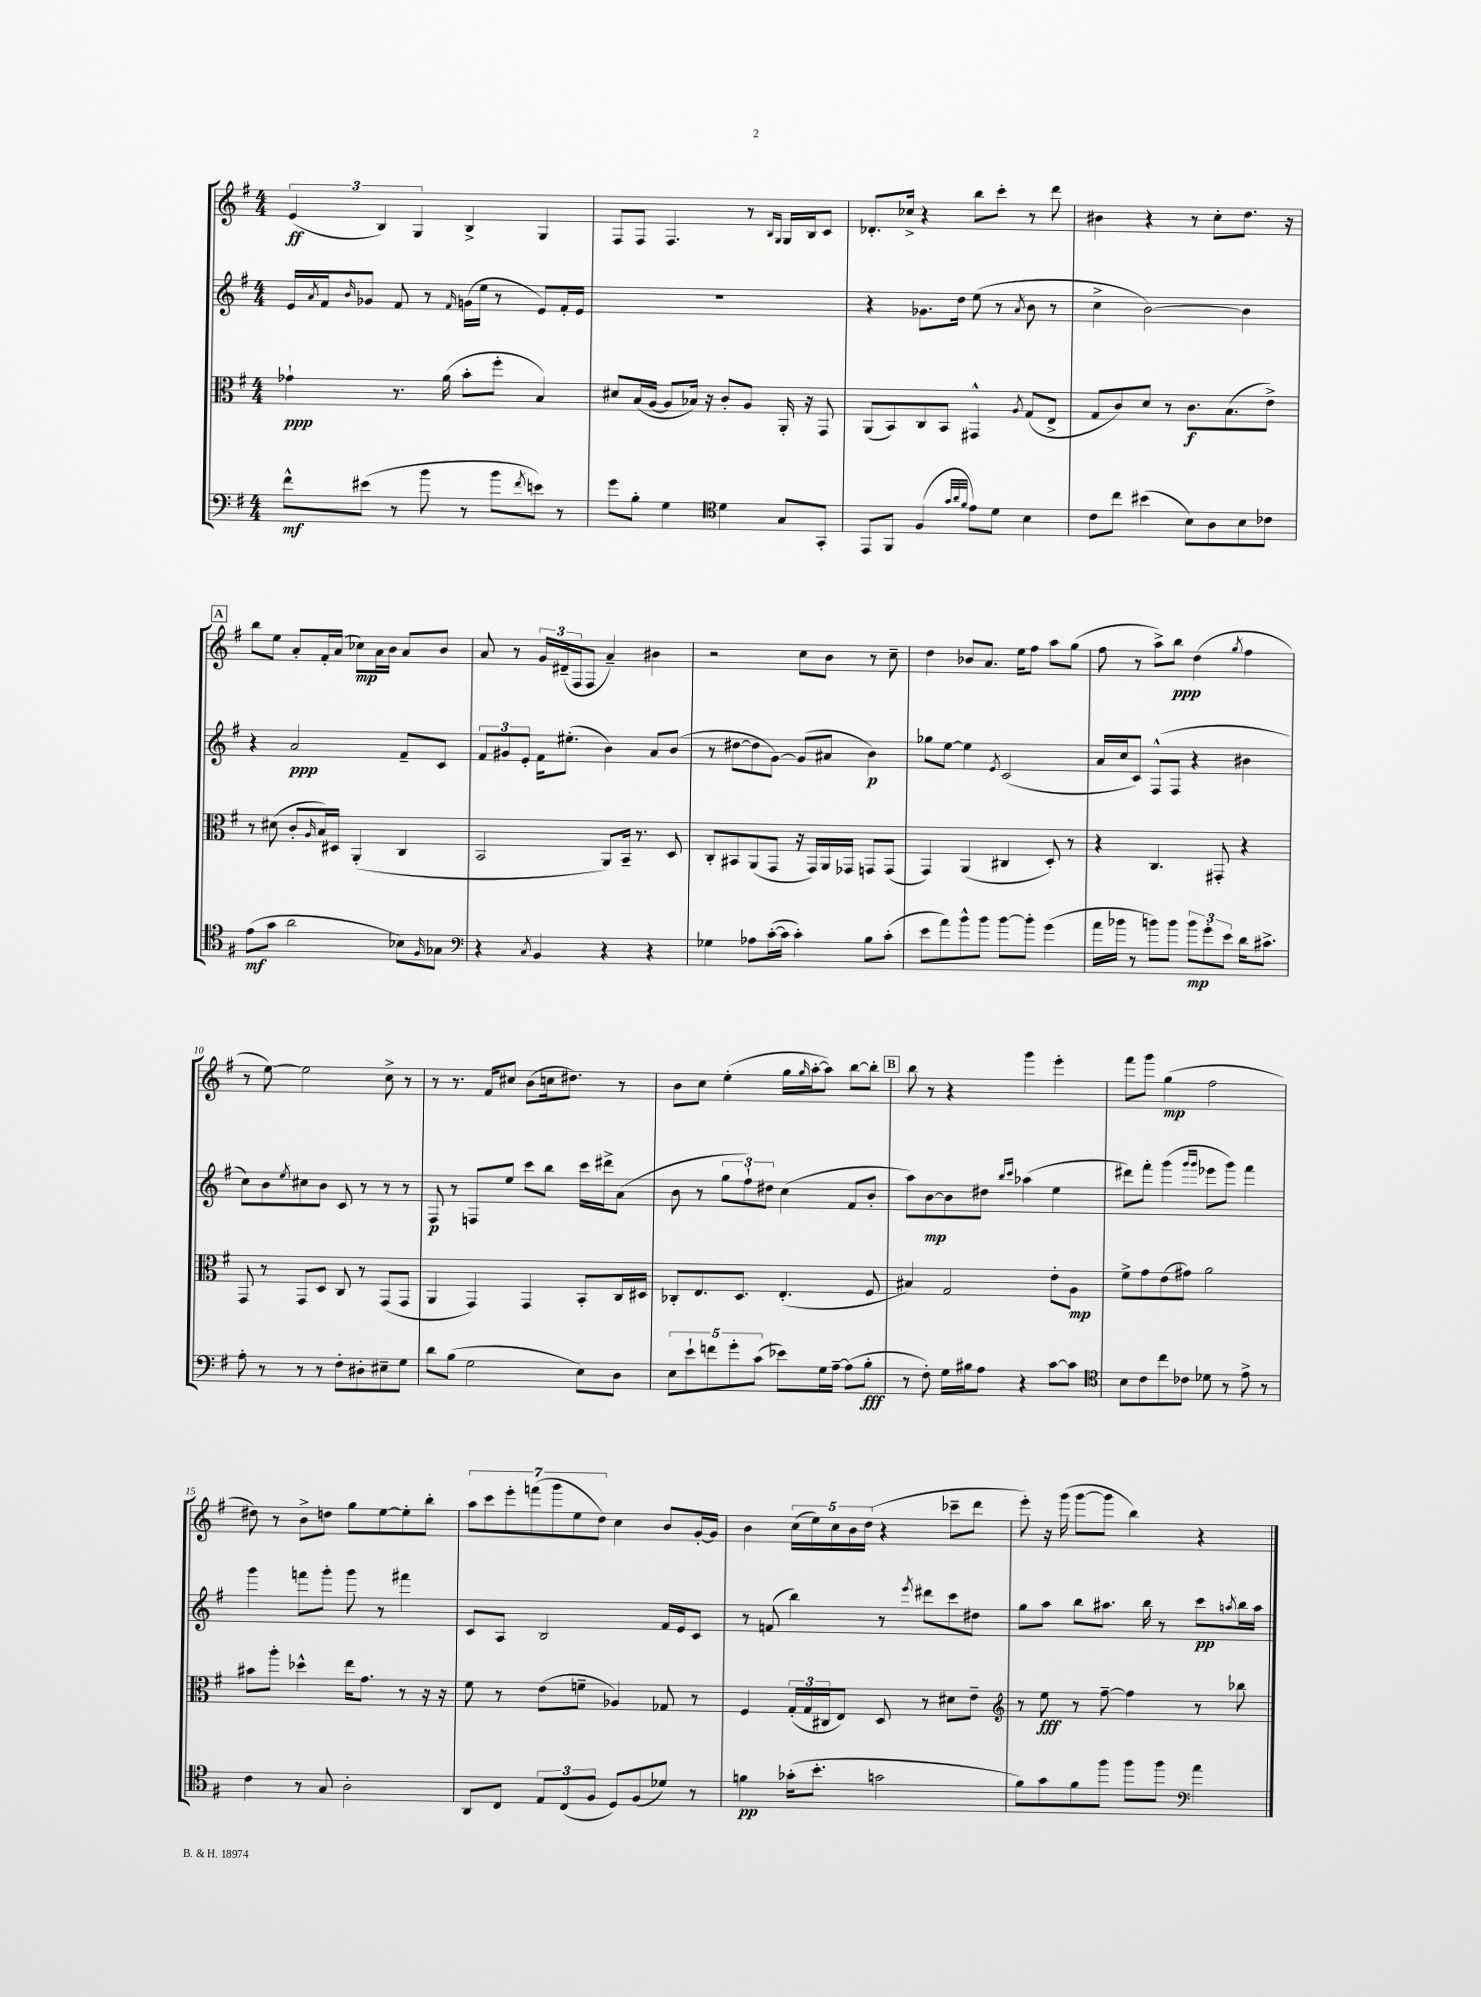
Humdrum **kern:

**kern	**dynam	**kern	**dynam	**kern	**dynam	**kern	**dynam
*part4	*part4	*part3	*part3	*part2	*part2	*part1	*part1
*staff4	*staff4	*staff3	*staff3	*staff2	*staff2	*staff1	*staff1
*clefF4	*	*clefC3	*	*clefG2	*	*clefG2	*
*k[f#]	*	*k[f#]	*	*k[f#]	*	*k[f#]	*
*M4/4	*	*M4/4	*	*M4/4	*	*M4/4	*
=1	=1	=1	=1	=1	=1	=1	=1
8f#^^\L	mf	4g-X`\	ppp	16e/LL	.	(6e/	ff
.	.	.	.	8qa/	.	.	.
.	.	.	.	16f#/J	.	.	.
.	.	.	.	16qqb/	.	.	.
(8e#X\J	.	.	.	8g-X/J	.	.	.
.	.	.	.	.	.	6B/)	.
8r	.	8.r	.	8f#/	.	.	.
.	.	.	.	.	.	6G/	.
8b\	.	.	.	8r	.	.	.
.	.	(16a\	.	.	.	.	.
.	.	.	.	16qqf#/	.	.	.
8r	.	8b'\L	.	(16gn\LL	.	4B^/	.
.	.	.	.	16ee\JJ	.	.	.
8b\L	.	8ff#'\J	.	8r	.	.	.
8qf#/	.	.	.	.	.	.	.
8en\J)	.	4B/)	.	8e/L)	.	4G/	.
8r	.	.	.	16f#'/L	.	.	.
.	.	.	.	16e/JJ	.	.	.
=2	=2	=2	=2	=2	=2	=2	=2
8g\L	.	8d#X/L	.	1r	.	8F#/L	.
8B'\J	.	(16B/L	.	.	.	8F#/J	.
.	.	[16A/JJ	.	.	.	.	.
4G\	.	8A/L]	.	.	.	4.F#/	.
.	.	16B-X/Jk)	.	.	.	.	.
.	.	16r	.	.	.	.	.
*clefC4	*	*	*	*	*	*	*
4d\	.	8c'/L	.	.	.	.	.
.	.	8A/J	.	.	.	8r	.
.	.	.	.	.	.	16qqB/LL	.
.	.	.	.	.	.	16qqG/JJ	.
8G/L	.	16AA'/	.	.	.	16G/LL	.
.	.	16r	.	.	.	16B/J	.
8GG'/J	.	8GG/	.	.	.	8c/J	.
=3	=3	=3	=3	=3	=3	=3	=3
8EE/L	.	(8AA/L	.	4r	.	8.d-X'/L	.
8FF#/J	.	8BB/)	.	.	.	.	.
.	.	.	.	.	.	16cc-X^/Jk	.
(4F#/	.	8C/	.	8.g-X\L	.	4r	.
.	.	8BB/J	.	.	.	.	.
.	.	.	.	16dd\Jk	.	.	.
32qqg/LLL	.	.	.	.	.	.	.
32qqa/	.	.	.	.	.	.	.
32qqf#/JJJ	.	.	.	.	.	.	.
8e\L)	.	4GG#X^^/	.	(8ee\	.	8bb\L	.
8d\J	.	.	.	8r	.	8ccc'\J	.
.	.	8qA/	.	8qa/	.	.	.
4B\	.	(8G/L	.	8b\	.	8r	.
.	.	8E^/J	.	8r	.	8ddd\	.
=4	=4	=4	=4	=4	=4	=4	=4
8c\L	.	8G/L	.	4cc^\	.	4b#X\	.
8cc\J	.	8c/)	.	.	.	.	.
(4b#X\	.	8d/J	.	[2b\)	.	4r	.
.	.	8r	.	.	.	.	.
8B\L)	.	8.c\L	f	.	.	8r	.
8A\	.	.	.	.	.	8cc'\L	.
.	.	(8.B\	.	.	.	.	.
8B\	.	.	.	4b\]	.	8.dd\J	.
8c-X\J	.	8e^\J)	.	.	.	.	.
.	.	.	.	.	.	16r	.
!!LO:LB:g=z
!!LO:REH:place=s1:t=A
=5	=5	=5	=5	=5	=5	=5	=5
(8e\L	mf	8r	.	4r	.	8bb\L	.
8g\J	.	(8d#X\	.	.	.	8ee\J	.
2a\	.	8c'/L	.	2a/	ppp	8a'/L	.
.	.	16qqA/	.	.	.	.	.
.	.	16B/L)	.	.	.	16f#'/L	.
.	.	16D#X/JJ	.	.	.	(16a/JJ	.
.	.	(4AA'/	.	.	.	8cc-X\L)	mp
.	.	.	.	.	.	16a\L	.
.	.	.	.	.	.	16b\JJ	.
8B-X\L)	.	4C/	.	8f#~/L	.	8a/L	.
16qqF#/	.	.	.	.	.	.	.
8G-X\J	.	.	.	8c/J	.	8b/J	.
=6	=6	=6	=6	=6	=6	=6	=6
*clefF4	*	*	*	*	*	*	*
4r	.	2BB/	.	12f#/L	.	8a/	.
.	.	.	.	12g#X/	.	.	.
.	.	.	.	.	.	8r	.
.	.	.	.	12e'/J	.	.	.
8qC/	.	.	.	.	.	.	.
4BB/	.	.	.	16f#\KL	.	24g/LL	.
.	.	.	.	.	.	(24d#X~/	.
.	.	.	.	(8.ee#X'\J	.	.	.
.	.	.	.	.	.	24F#/J	.
.	.	.	.	.	.	8F#/J	.
4r	.	8AA/L)	.	4b\)	.	4a~/)	.
.	.	16BB~/Jk	.	.	.	.	.
.	.	8.r	.	.	.	.	.
4r	.	.	.	8a/L	.	4b#X\	.
.	.	8D/	.	(8b/J	.	.	.
=7	=7	=7	=7	=7	=7	=7	=7
4G-X\	.	8C'/L	.	8r	.	2r	.
.	.	8BB#X/	.	[8dd#X\L	.	.	.
8A-X\L	.	(8AA/	.	8dd#\]	.	.	.
([16c'\L	.	8GG/J	.	[8g\J)	.	.	.
16c\JJ]	.	.	.	.	.	.	.
4c'\)	.	16r	.	(8g/L]	.	8cc\L	.
.	.	16GG/LL)	.	.	.	.	.
.	.	16AA/	.	8a#X/J	.	8b\J	.
.	.	16GG-X/JJ	.	.	.	.	.
8B\L	.	8GGn/L	.	4b\)	p	8r	.
(8c'\J	.	(8GG/J	.	.	.	8cc~\	.
=8	=8	=8	=8	=8	=8	=8	=8
8e\L	.	4GG/)	.	8gg-X\L	.	4dd\	.
8a\)	.	.	.	[8ee\J	.	.	.
8b^^\	.	(4AA/	.	4ee\]	.	8b-X/L	.
8b\J	.	.	.	.	.	8.a/J	.
.	.	.	.	8qe/	.	.	.
[8b\L	.	4C#X/	.	(2c/	.	.	.
.	.	.	.	.	.	16ee\KL	.
8b'\J]	.	.	.	.	.	8ff#\J	.
(4g\	.	8D'/)	.	.	.	8aa\L	.
.	.	8r	.	.	.	(8gg\J	.
=9	=9	=9	=9	=9	=9	=9	=9
16a\LL	.	4r	.	16a/LL	.	8ff#\	.
16b-X\JJ	.	.	.	16cc/J	.	.	.
8r	.	.	.	8c/J)	.	8r	.
8bn\L)	.	4.C/	.	(8F#^^/L	.	8aa^\L)	.
8b\J	.	.	.	8F#/J	.	8bb\J	ppp
12b\L	mp	.	.	4r	.	(4dd\	.
12g'\	.	.	.	.	.	.	.
.	.	8GG#X'/	.	.	.	.	.
12e\J	.	.	.	.	.	.	.
.	.	.	.	.	.	8qgg/	.
16d\KL	.	4r	.	4b#X\	.	4ff#\	.
8.c#X^\J	.	.	.	.	.	.	.
!!LO:LB:g=z
=10	=10	=10	=10	=10	=10	=10	=10
8A'\	.	8GG/	.	8cc\L)	.	8r	.
8r	.	8r	.	8b\	.	[8ee\)	.
.	.	.	.	8qee/	.	.	.
8r	.	8GG/L	.	8cc#X\	.	2ee\]	.
8r	.	8D/J	.	8b\J	.	.	.
8F#'\L	.	8C/	.	8c/	.	.	.
8D#X'\	.	8r	.	8r	.	.	.
8E#X~\	.	(8GG/L	.	8r	.	8cc^\	.
8G\J	.	8GG/J	.	8r	.	8r	.
=11	=11	=11	=11	=11	=11	=11	=11
8d\L	.	4AA/	.	8F#/	p	8r	.
(8B\J	.	.	.	8r	.	8.r	.
2G\	.	4GG/)	.	8Fn/L	.	.	.
.	.	.	.	.	.	16f#/KL	.
.	.	.	.	8ee/J	.	8cc#X/J	.
.	.	4GG/	.	8ccc\L	.	(8b\L	.
.	.	.	.	8bb\J	.	16ccn\k	.
.	.	.	.	.	.	8.dd#X\J)	.
8E\L)	.	8BB'/L	.	16ccc\LL	.	.	.
.	.	.	.	16ddd#X^\J	.	.	.
8D\J	.	16C/L	.	(8a\J	.	8r	.
.	.	16D#X/JJ	.	.	.	.	.
=12	=12	=12	=12	=12	=12	=12	=12
10E\L	.	8C-X'/L	.	8b\	.	8b\L	.
10e`\	.	.	.	.	.	.	.
.	.	8.E/	.	8r	.	8cc\J	.
10fn\	.	.	.	.	.	.	.
.	.	.	.	12gg\L	.	(4ee'\	.
10g'\	.	.	.	.	.	.	.
.	.	8.D/J	.	.	.	.	.
.	.	.	.	12ff#`\)	.	.	.
(10c\J	.	.	.	.	.	.	.
.	.	.	.	12dd#X\J	.	.	.
8e-X\L)	.	(4.E'/	.	(4cc\	.	16gg\LL	.
.	.	.	.	.	.	16qqgg/	.
.	.	.	.	.	.	[16aa'\J	.
16G\L	.	.	.	.	.	8aa\J])	.
[16A~\JJ	.	.	.	.	.	.	.
(8A\L]	.	.	.	8f#/L	.	[8bb\L	.
8B'\J	fff	8F#/	.	8b'/J	.	8bb'\J]	.
!!LO:REH:place=s1:t=B
=13	=13	=13	=13	=13	=13	=13	=13
8r	.	4B#X/)	.	8aa\L)	.	8bb\	.
8F#'\)	.	.	.	[8b\	mp	8r	.
16G\LL	.	2G/	.	8b\]	.	4r	.
16B#X\J	.	.	.	.	.	.	.
8A\J	.	.	.	8dd#X\J	.	.	.
.	.	.	.	16qqbb/LL	.	.	.
.	.	.	.	16qqccc/JJ	.	.	.
4r	.	.	.	(4aa-X\	.	4ggg\	.
[8c\L	.	8e'\L	.	4ee\	.	4eee'\	.
8c\J]	.	8A\J	mp	.	.	.	.
=14	=14	=14	=14	=14	=14	=14	=14
*clefC4	*	*	*	*	*	*	*
8B\L	.	8f#^\L	.	8ddd#X\L)	.	8fff#\L	.
8c\	.	8g\	.	8fff#'\J	.	8ggg\J	.
8cc\	.	(8e\	.	(4ggg\	.	(4gg\	mp
8c-X\J	.	8g#X\J)	.	.	.	.	.
.	.	.	.	16qqggg/LL	.	.	.
.	.	.	.	16qqggg/JJ	.	.	.
8d-X\	.	2a\	.	8eee-X\L	.	2ff#\	.
8r	.	.	.	8ggg\J)	.	.	.
8e^\	.	.	.	4fff#\	.	.	.
8r	.	.	.	.	.	.	.
!!LO:LB:g=z
=15	=15	=15	=15	=15	=15	=15	=15
4c\	.	8b#X\L	.	4ggg\	.	8dd#X\)	.
.	.	8aa'\J	.	.	.	8r	.
8r	.	4dd-X^^\	.	8fffn\L	.	8b^\L	.
8G/	.	.	.	8ggg'\J	.	8ddn\J	.
2A'\	.	16ee\KL	.	8ggg\	.	8gg\L	.
.	.	8.g\J	.	.	.	.	.
.	.	.	.	8r	.	[8ee\	.
.	.	8r	.	4fff#X\	.	8ee'\]	.
.	.	16r	.	.	.	8bb'\J	.
.	.	16r	.	.	.	.	.
=16	=16	=16	=16	=16	=16	=16	=16
8AA/L	.	8f#\	.	8c/L	.	14aa\L	.
.	.	.	.	.	.	14ccc\	.
8C/J	.	8r	.	8A/J	.	.	.
.	.	.	.	.	.	14eee'\	.
.	.	.	.	.	.	(14fffn\	.
12E/L	.	(8e\L	.	2B/	.	.	.
.	.	.	.	.	.	14ggg\	.
(12C/	.	.	.	.	.	.	.
.	.	.	.	.	.	14ee\	.
.	.	8fn~\J	.	.	.	.	.
12F#/J	.	.	.	.	.	.	.
.	.	.	.	.	.	14dd\J)	.
8D/L)	.	4A-X/)	.	.	.	4cc\	.
(8F#/	.	.	.	.	.	.	.
8d-X/J)	.	8G-X/	.	16f#/LL	.	8b/L	.
.	.	.	.	16e/J	.	.	.
8r	.	8r	.	8c/J	.	[16g'/L	.
.	.	.	.	.	.	16g/JJ]	.
=17	=17	=17	=17	=17	=17	=17	=17
4fn\	pp	4F#/	.	8r	.	4b\	.
.	.	.	.	(8fn/	.	.	.
(16g-X'\KL	.	(24G'/LL	.	4bb\)	.	(20cc\LL	.
.	.	24G/	.	.	.	.	.
.	.	.	.	.	.	20ee\)	.
8.b'\J	.	.	.	.	.	.	.
.	.	24C#X/J	.	.	.	.	.
.	.	.	.	.	.	20cc\	.
.	.	8E/J)	.	.	.	.	.
.	.	.	.	.	.	20b\	.
.	.	.	.	.	.	(20dd\JJ	.
2gn\	.	8D/	.	8r	.	4r	.
.	.	.	.	8qeee/	.	.	.
.	.	8r	.	8ddd#X\L	.	.	.
.	.	8d#X\L	.	8ccc\	.	8ccc-X~\L	.
.	.	8e~\J	.	8dd#X\J	.	8ddd\J	.
=18	=18	=18	=18	=18	=18	=18	=18
*	*	*clefG2	*	*	*	*	*
8f#\L)	.	8r	.	8gg\L	.	8eee'\)	.
8g\	.	8ee\	fff	8aa\J	.	16r	.
.	.	.	.	.	.	(16ggg\	.
8f#\	.	8r	.	8bb\L	.	[8ggg\L	.
8ff#\J	.	[8ff#~\	.	8.aa#X\J	.	8ggg\J]	.
8ff#\L	.	4ff#\]	.	.	.	4bb\)	.
.	.	.	.	16bb\	.	.	.
8ff#\J	.	.	.	8r	.	.	.
*clefF4	*	*	*	*	*	*	*
4a\	.	8r	.	8ccc\L	pp	4r	.
.	.	.	.	8qaan/	.	.	.
.	.	8bb-X\	.	16bb\L	.	.	.
.	.	.	.	16aa\JJ	.	.	.
==	==	==	==	==	==	==	==
*-	*-	*-	*-	*-	*-	*-	*-
